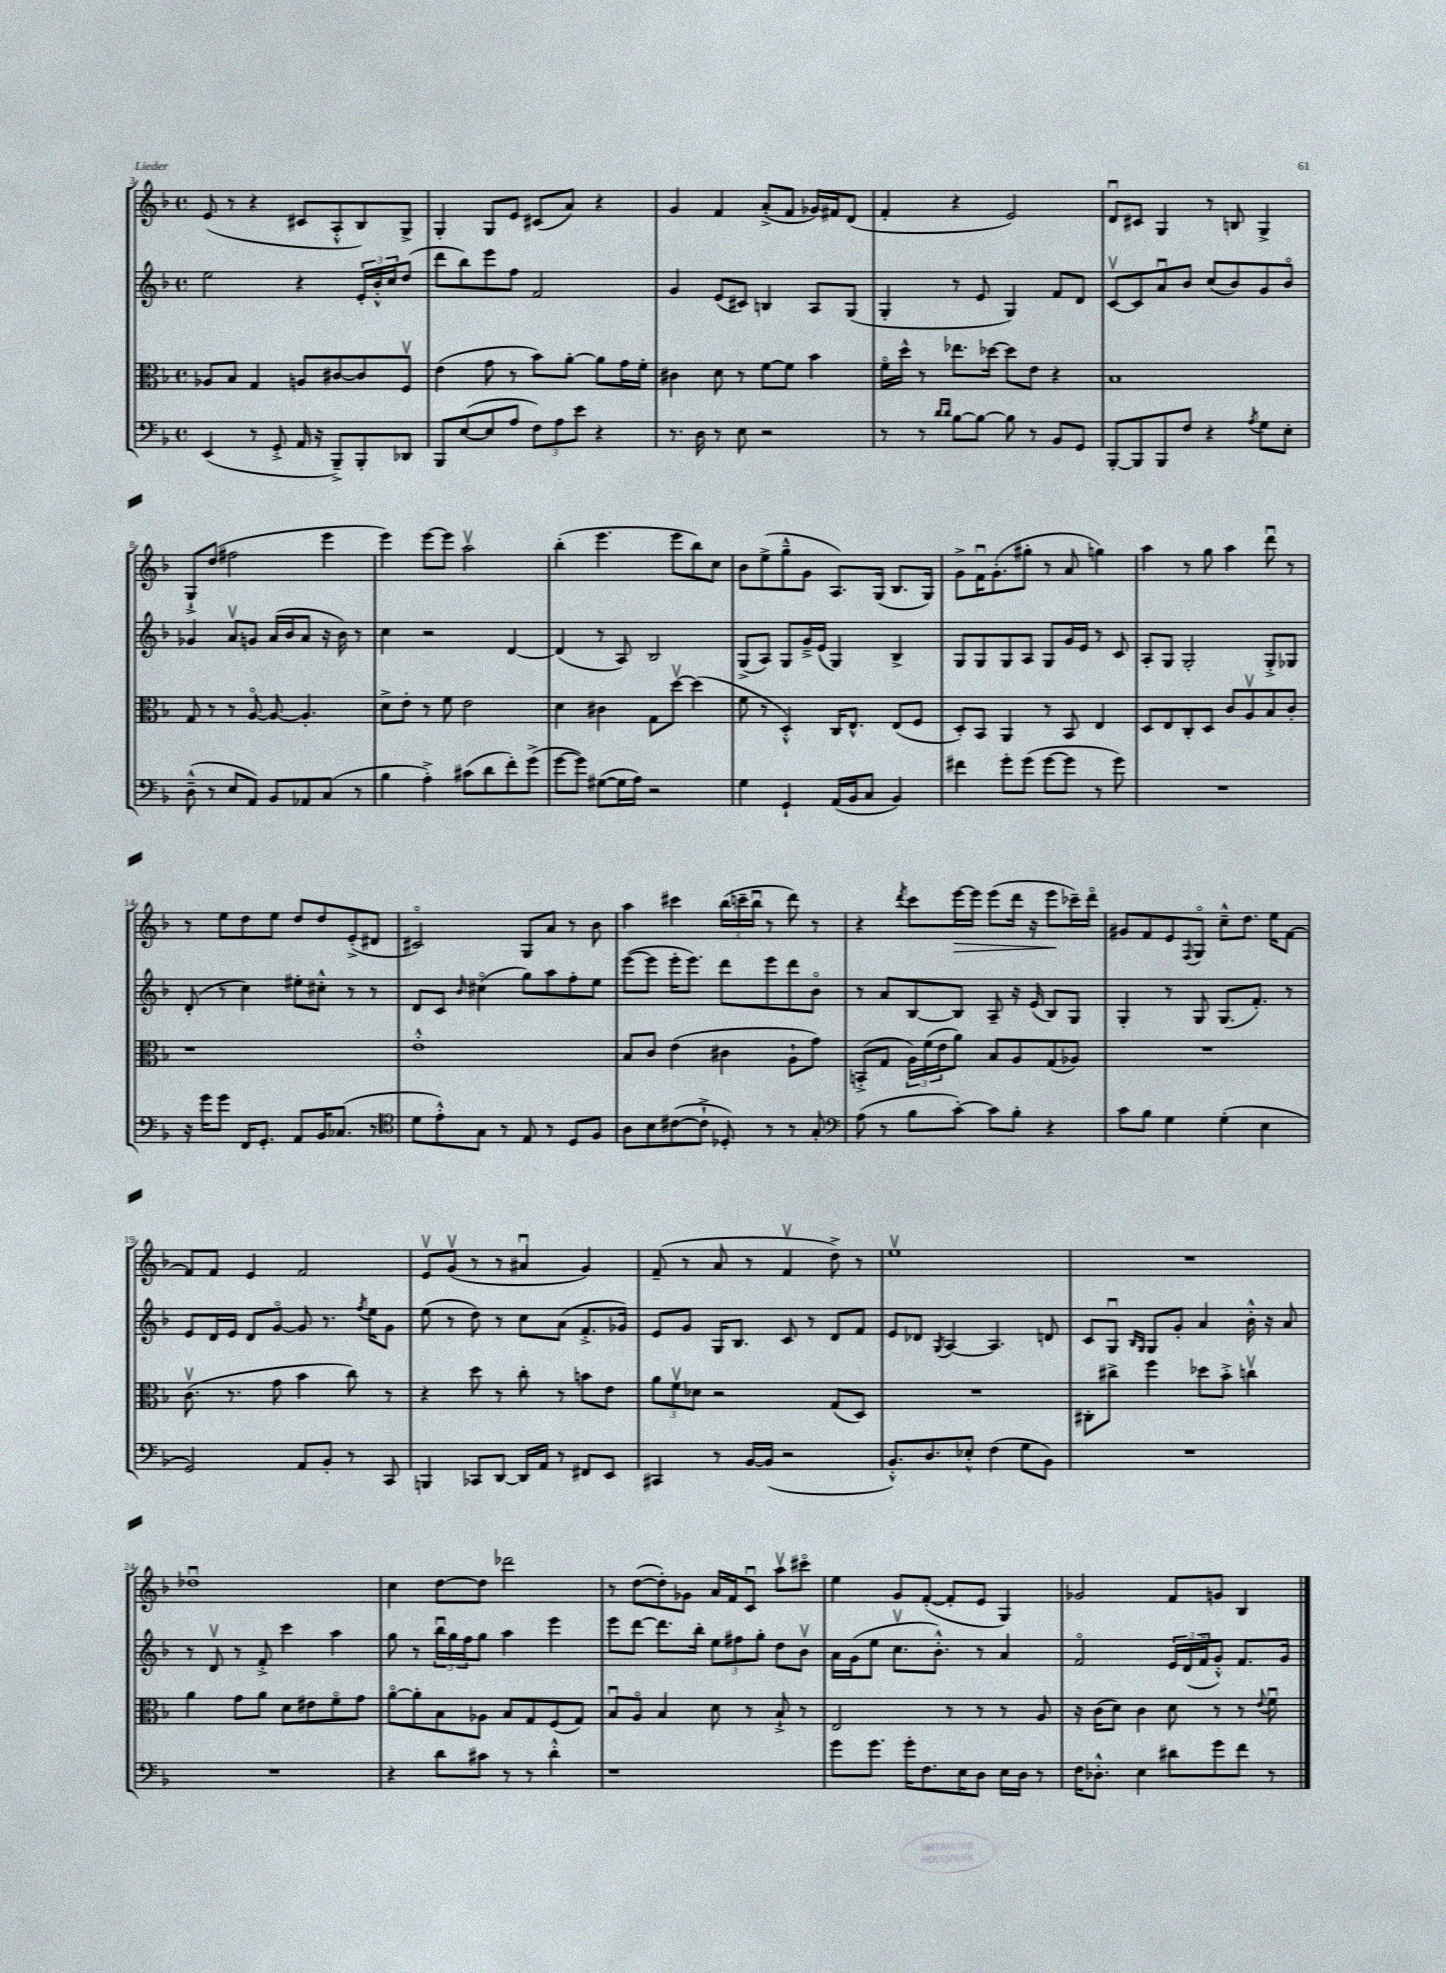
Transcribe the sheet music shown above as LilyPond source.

<<
\new StaffGroup <<
\new Staff = "s0" {
    \clef treble \key f \major \defaultTimeSignature \time 4/4
    e'8( r8 r4 cis'8 a8-.-^ bes8) g8-> |
    g4-. g8 e'8 cis'8( a'8) r4 |
    g'4 f'4 a'8-.->( f'8 ges'16) fis'16 d'8( |
    f'4-. r4 e'2) |
    d'8\downbow cis'8 g4 r8 b8 g4-> |
    g8-!-> d''8( fis''2 e'''4 |
    e'''4) e'''8~ e'''8 a''2\upbow |
    bes''4-.( e'''4. e'''8 bes''8) c''8 |
    bes'8 e''8->( g''8---^ g'8 a8.) g16( bes8. g16) |
    g'8-> f'16\downbow g'8.-.( gis''8-. r8 a'8 g''4) |
    a''4 r8 g''8 a''4 d'''8\downbow r8 |
    r8 e''8 d''8 e''8 d''8 d''8 e'8-.->( dis'8 |
    cis'2\flageolet) g8 a'8 r8 bes'8 |
    a''4 cis'''4 \tuplet 3/2 { bes''16( c'''16-- bes''16\downbow } r8 d'''8) r8 |
    r4 \acciaccatura { d'''8 } c'''8 e'''16~\> e'''16 e'''8( d'''16 r16 e'''8\! ces'''16--) d'''16\flageolet |
    gis'8 f'8 e'8 \appoggiatura { f8 } g8\flageolet c''8---^ d''8. e''16 f'8~ |
    f'8 f'8 e'4 f'2 |
    e'8\upbow g'8\upbow( r8 r8 ais'4\downbow g'4) |
    f'8--( r8 a'8 r8 f'4\upbow d''8->) r8 |
    e''1\upbow |
    R1 |
    des''1\downbow |
    c''4 d''8~ d''8 des'''2 |
    r8 d''8~( d''8-.) ges'8 a'16 f'16 c'8\downbow a''8\upbow cis'''8\flageolet |
    e''4 g'8 f'8~-.( f'8-. e'8 g4) |
    ges'2 f'8 g'8 bes4 \bar "|." |
}
\new Staff = "s1" {
    \clef treble \key f \major \defaultTimeSignature \time 4/4
    e''2 r4 \tuplet 3/2 { e'16-. bes'16-.-^ c''16 } d''8( |
    d'''8 bes''8) e'''8 f''8 f'2 |
    g'4 e'8( cis'8) b4 a8 g8( |
    g4-. r8 e'8 g4) f'8 d'8 |
    c'8~\upbow c'8 a'8\downbow bes'8 c''8( bes'8) g'8 bes'8\flageolet |
    ges'4 a'8\upbow g'8 a'16( bes'16 a'8 r16 bes'16) r8 |
    c''4 r2 d'4~ |
    d'4( r8 a8) bes2 |
    g8->( a8) g8 g'16---> e'16( g4) bes4-> |
    g8 g8 g8 a8 g8 g'16 e'16 r8 c'8 |
    a8-. g8 g2-. g8-.-> ges8 |
    d'8-.( r8 c''4) eis''8-. cis''8-.-^ r8 r8 |
    d'8 c'8 \grace { bes'16 } cis''4\flageolet( g''8) a''8 f''8-. e''8 |
    e'''8~( e'''8 e'''16-. e'''8.) d'''8 e'''8 d'''8 bes'8\flageolet |
    r8 a'8 bes8~ bes8 a8-- r16 e'16( bes8) g8 |
    g4-. r8 g8 g8.( f'8.-.) r8 |
    e'8 d'16 e'16 d'8 g'8~\flageolet g'8 r8. \acciaccatura { f''8 } e''16 g'8 |
    e''8( r8 d''8) r8 c''8 a'8( f'8.-.-> ges'16) |
    e'8 g'8 g16 bes8. c'8 r8 d'8 f'8 |
    e'8 des'8 \acciaccatura { g8 } a4~ a4. d'8 |
    c'8 g8\downbow \grace { bes16 g16 } g8 g'8-. a'4 bes'16-.-^ r16 a'8 |
    r8 d'8\upbow r8 f'8-.-> c'''4 a''4 |
    g''8 r8 \tuplet 3/2 { bes''16\downbow g''16 f''16 } g''8 a''4 e'''4 |
    e'''8 d'''8~ d'''8. bes''16-. \tuplet 3/2 { e''8 fis''8 g''8-. } d''8 bes'8\upbow |
    a'16 g'16( e''8 c''8.\upbow bes'8.-.-^) r8 a'4 |
    f'2\flageolet \tuplet 3/2 { e'16 d'16( f'16\flageolet } g'8-.-^) f'8. g'16 \bar "|." |
}
\new Staff = "s2" {
    \clef alto \key f \major \defaultTimeSignature \time 4/4
    aes8 bes8 g4 a8 cis'8~ cis'8 f8\upbow |
    e'4( g'8 r8 bes'8) a'8~-. a'8 g'16 f'16-. |
    cis'4 d'8 r8 f'8~ f'8 bes'4 |
    f'16\flageolet d''16-^ r8 ees''8. des''16~ des''8 e'8 r4 |
    bes1 |
    g8 r8 r8 a8~\flageolet a8~ a4.-. |
    d'8-> e'8-. r8 f'8 e'2 |
    d'4 cis'4 g8 d''8~\upbow d''4( |
    f'8 r8 d4-.-^) c16 e8.-^ e8( f8 |
    d8-.) bes,8 a,4 r8 bes,8 e4 |
    d8 e8 c8-. d8 c'8 a8\upbow bes8 c'8-. |
    r1 |
    e'1-.-^ |
    bes8 c'8 e'4( cis'4 a8-! g'8) |
    b,8-.->( g8 \tuplet 3/2 { a16) f'16( e'16 } a'8) bes8 a8 g8( aes8) |
    R1 |
    c'8.\upbow( r8. g'8 bes'4 c''8) r8 |
    r4 d''8 r8 c''8-. r8 b'8 e'8 |
    \tuplet 3/2 { a'8 f'8\upbow des'8 } r2 g8( d8) |
    R1 |
    cis8-. cis''8-> f''4 des''8 bes'8-.-> c''4\upbow |
    a'4 g'8 a'8 d'8 eis'8 f'8\flageolet g'8 |
    a'8~\flageolet a'8-. bes8 aes8 bes8 g8 f8( g8) |
    bes8\downbow a8\flageolet bes4 d'8 r8 bes8-!-> r8 |
    e2 r8 r8 r8 a8 |
    r16 c'16( d'8) c'4 d'8 r8 r8 \appoggiatura { e'8 } f'8\downbow \bar "|." |
}
\new Staff = "s3" {
    \clef bass \key f \major \defaultTimeSignature \time 4/4
    e,4( r8 g,8-.-> a,16 r16 bes,,8--->) bes,,8-. des,8 |
    bes,,8 e8~( e8 a8 \tuplet 3/2 { f8) a8 e'8 } r4 |
    r8. d16 r8 e8 r2 |
    r8 r8 \grace { d'16 d'16 } bes8~ bes8~ bes8 r8 bes,8 g,8 |
    bes,,8~-. bes,,8 bes,,8 f8 r4 \acciaccatura { a8 } g8 e8-. |
    d8---^( r8 e8 a,8) bes,8 aes,8 c8( r8 |
    bes4 a4-.->) cis'8( d'8 f'8-.) g'8->( |
    g'8~ g'8) gis8~( gis16 a16) r2 |
    g4 g,4-! a,16( bes,16 c8 bes,4) |
    fis'4 g'8-. g'8( g'8~ g'8 r8 g'8) |
    R1 |
    r16 g'16 g'8 f,16 g,8.-. a,8 bes,16 ces8.( r8 |
    \clef tenor d'8 e'8-.-^) g8 r8 e8 r8 d8 f8 |
    a8 bes8 cis'8~( cis'8-!-> des8-.) r8 r8 g8-. |
    \clef bass a8( r8 bes8 c'8~-.) c'8 bes8-. r4 |
    c'8 bes8 g4 g4-.( e4 |
    g,2) a,8 bes,8-. r8 c,8 |
    b,,4 ces,8 d,8~ d,16 a,16 r8 fis,8 e,8 |
    cis,4 r8 bes,16~ bes,16( r2 |
    bes,8.-.-^) d8. ees8-.-^ f4( g8 bes,8) |
    R1 |
    R1 |
    r4 d'8 cis'8 r8 r8 d'4-.-^ |
    r1 |
    g'8 g'8. g'16-. f8. e16 d8 e16 d16 r8 |
    f16 des8.-.-^ e4 dis'8 g'8 f'8 r8 \bar "|." |
}
>>
>>
\layout { \context { \Score currentBarNumber = #3 } }
